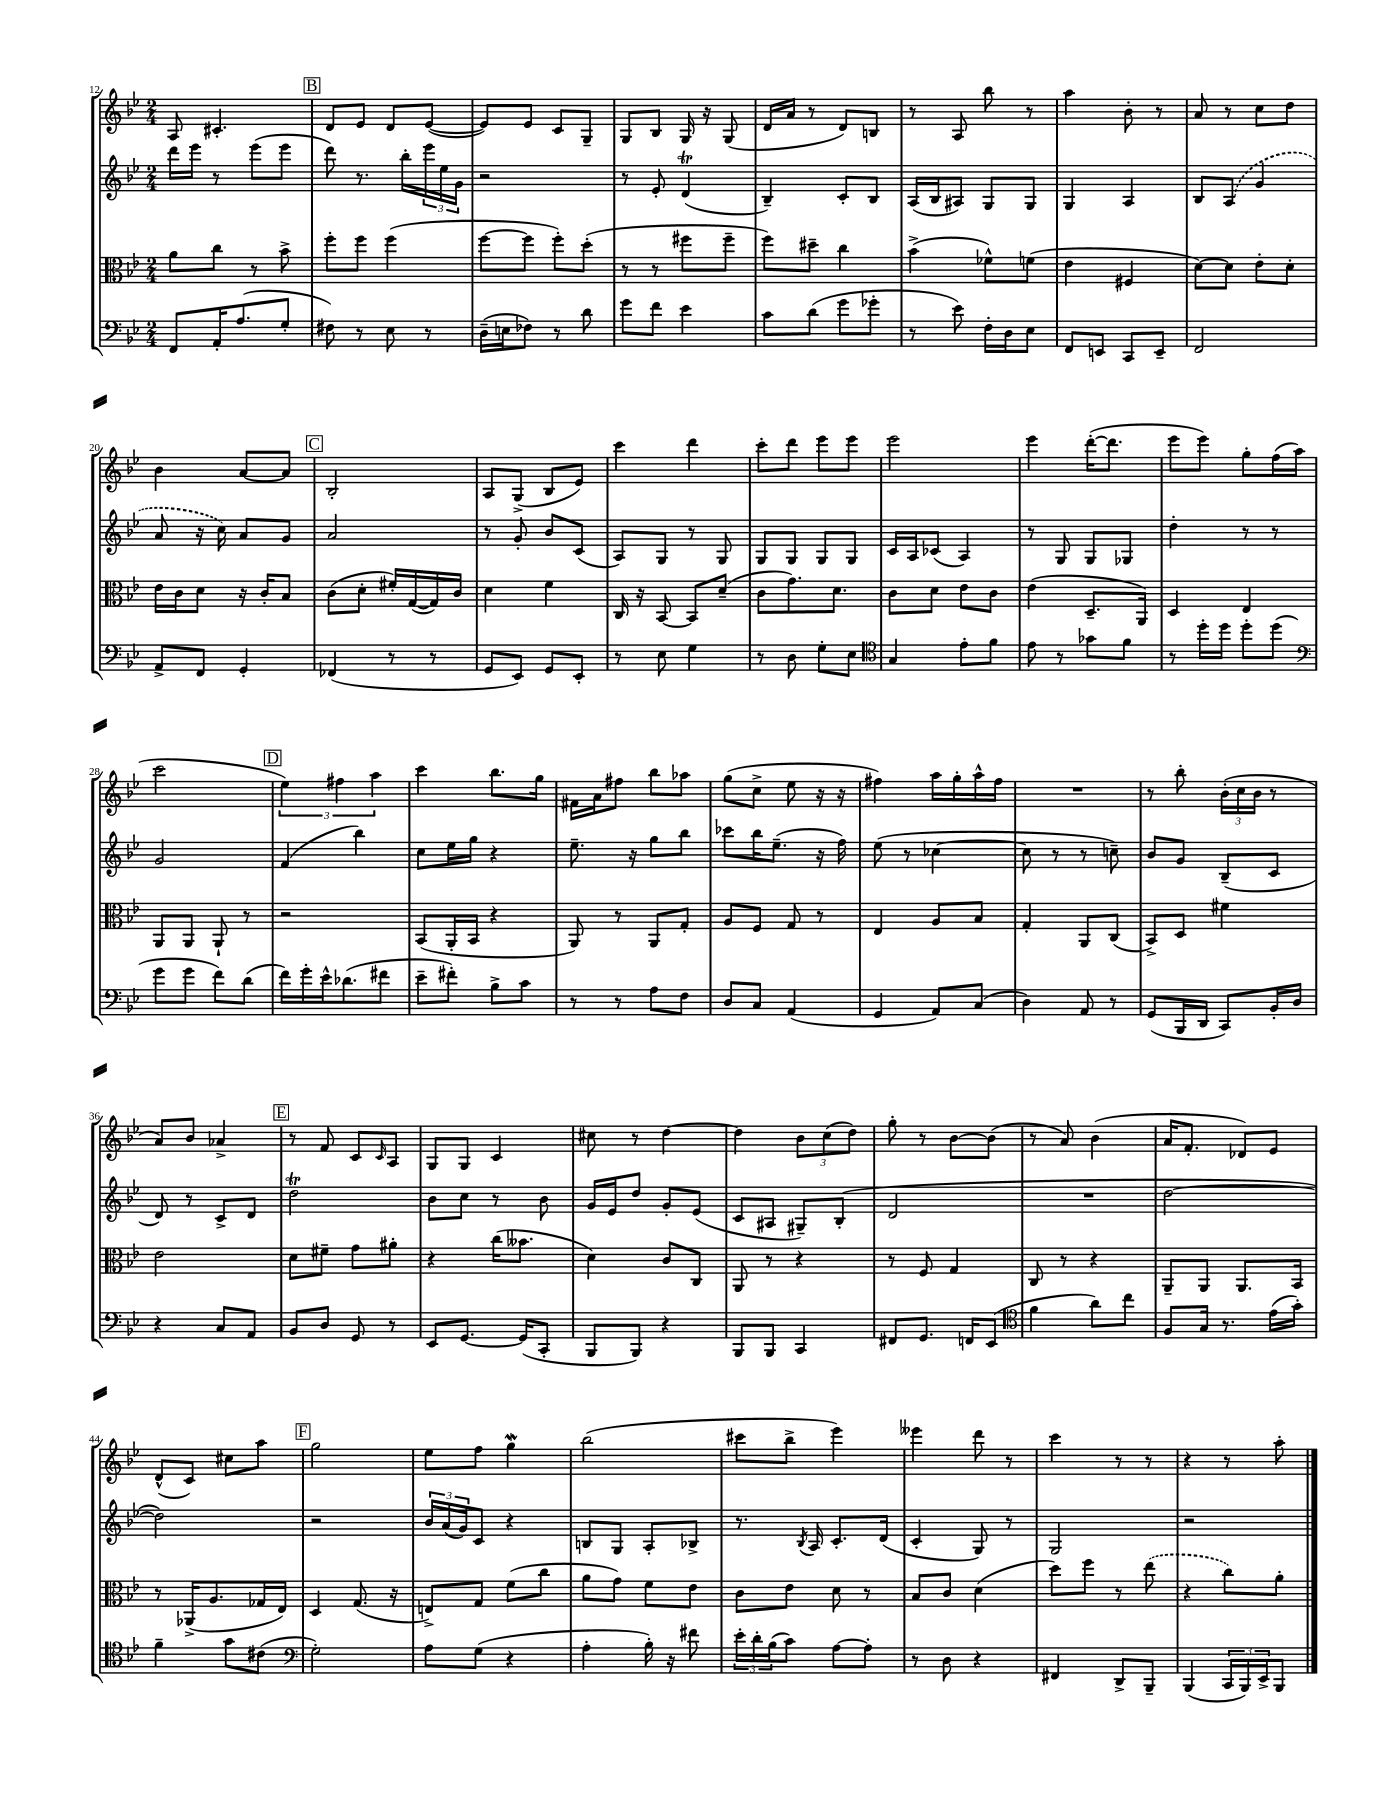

**kern	**kern	**kern	**kern
*part4	*part3	*part2	*part1
*staff4	*staff3	*staff2	*staff1
*clefF4	*clefC3	*clefG2	*clefG2
*k[b-e-]	*k[b-e-]	*k[b-e-]	*k[b-e-]
*M2/4	*M2/4	*M2/4	*M2/4
=12	=12	=12	=12
8FF/L	8a\L	16ddd\LL	8A/
.	.	16eee-\JJ	.
16AA'/K	8cc\J	8r	4.c#X'/
(8.A/	.	.	.
.	8r	(8eee-\L	.
8G'/J	8b-^\	8eee-\J	.
!!LO:REH:place=s1:t=B
=13	=13	=13	=13
8F#X\)	8ff'\L	8ddd\)	8d/L
8r	8ff\J	8.r	8e-/J
8E-\	(4ff\	.	8d/L
.	.	16bb-'\LL	.
8r	.	24eee-\	([8e-/J
.	.	24ee-\	.
.	.	24g\JJ	.
=14	=14	=14	=14
(16D~\LL	[8ff\L	2r	8e-/L])
16En\J	.	.	.
8F-X\J)	8ff\J]	.	8e-/J
8r	8ff'\L)	.	8c/L
8d\	(8dd'\J	.	8G~/J
=15	=15	=15	=15
8g\L	8r	8r	8G/L
8f\J	8r	8e-'/	8B-/J
4e-\	8ff#X\L	(4dt/	16G/
.	.	.	16r
.	8ff#~\J	.	(8G/
=16	=16	=16	=16
8c\L	8ff\L)	4B-~/)	16d/LL
.	.	.	16a/JJ
(8d\J	8dd#X~\J	.	8r
8g\L	4cc\	8c'/L	8d/L)
8g-X'\J	.	8B-/J	8Bn/J
=17	=17	=17	=17
8r	(4b-^\	(16A/LL	8r
.	.	16B-/J	.
8e-\)	.	8A#X/J)	8A/
16F'\LL	8f-X^^\L)	8G/L	8bb-\
16D\J	.	.	.
8E-\J	(8fn\J	8G/J	8r
=18	=18	=18	=18
8FF/L	4e-\	4G/	4aa\
8EEn/J	.	.	.
8CC/L	4F#X/	4A/	8b-'\
8EE~/J	.	.	8r
=19	=19	=19	=19
2FF/	[8d\L)	8B-/L	8a/
.	8d\J]	(8A/J	8r
.	8e-'\L	4g/	8cc\L
.	8d'\J	.	8dd\J
!!LO:LB:g=z
=20	=20	=20	=20
8AA^/L	16e-\LL	8a/	4b-\
.	16c\J	.	.
8FF/J	8d\J	16r	.
.	.	16cc\)	.
4GG'/	16r	8a/L	[8a/L
.	16c'/KL	.	.
.	8B-/J	8g/J	8a/J]
!!LO:REH:place=s1:t=C
=21	=21	=21	=21
(4FF-X/	(8c\L	2a/	2B-'/
.	8d'\J	.	.
8r	16f#X'/LL)	.	.
.	([16G/	.	.
8r	16G/])	.	.
.	16c/JJ	.	.
=22	=22	=22	=22
8GG/L	4d\	8r	8A/L
8EE-/J)	.	8g'/	(8G^/J
8GG/L	4f\	8b-/L	8B-/L
8EE-'/J	.	(8c/J	8e-/J)
=23	=23	=23	=23
8r	16C/	8A/L)	4ccc\
.	16r	.	.
8E-\	[8BB-/	8G/J	.
4G\	8BB-/L]	8r	4ddd\
.	(8d~/J	8G/	.
=24	=24	=24	=24
8r	8c\L	8G/L	8ccc'\L
8D\	8.g\)	8G/J	8ddd\J
8G'\L	.	8G/L	8eee-\L
.	8.d\J	.	.
8E-\J	.	8G/J	8eee-\J
=25	=25	=25	=25
*clefC4	*	*	*
4G/	8c\L	16c/LL	2eee-\
.	.	16A/J	.
.	8d\J	(8c-X/J	.
8e-'\L	8e-\L	4A/)	.
8f\J	8c\J	.	.
=26	=26	=26	=26
8e-\	(4e-\	8r	4eee-\
8r	.	8G/	.
8g-X\L	8.D~/L	8G/L	([16ddd'\KL
.	.	.	8.ddd\J]
8f\J	.	8G-X/J	.
.	16AA/Jk)	.	.
=27	=27	=27	=27
8r	4D/	4dd'\	8eee-\L
16dd'\LL	.	.	8eee-\J)
16dd\JJ	.	.	.
8dd'\L	4E-/	8r	8gg'\L
(8dd\J	.	8r	(16ff\L
.	.	.	16aa\JJ
!!LO:LB:g=z
=28	=28	=28	=28
*clefF4	*	*	*
8g\L	8AA/L	2g/	2ccc\
8g\J	8AA/J	.	.
8f\L)	8AA`/	.	.
(8d\J	8r	.	.
!!LO:REH:place=s1:t=D
=29	=29	=29	=29
16f\LL)	2r	(4f/	6ee-\)
16g'\	.	.	.
16e-^^\J	.	.	.
.	.	.	6ff#X\
(8.d-X\	.	.	.
.	.	4bb-\)	.
.	.	.	6aa\
8f#X\J	.	.	.
=30	=30	=30	=30
8e-~\L	(8BB-/L	8cc\L	4ccc\
8f#X'\J)	16AA'/L	16ee-\L	.
.	16BB-/JJ	16gg\JJ	.
8B-^\L	4r	4r	8.bb-\L
8c\J	.	.	.
.	.	.	16gg\Jk
=31	=31	=31	=31
8r	8AA/)	8.ee-~\	16f#X\LL
.	.	.	16a\J
8r	8r	.	8ff#X\J
.	.	16r	.
8A\L	8AA/L	8gg\L	8bb-\L
8F\J	8G'/J	8bb-\J	8aa-X\J
=32	=32	=32	=32
8D/L	8A/L	8ccc-X\L	(8gg\L
8C/J	8F/J	16bb-\K	8cc^\J
.	.	(8.ee-~\J	.
(4AA/	8G/	.	8ee-\
.	8r	16r	16r
.	.	16ff\)	16r
=33	=33	=33	=33
4GG/	4E-/	(8ee-\	4ff#X\)
.	.	8r	.
8AA/L)	8A/L	[4cc-X\	16aa\LL
.	.	.	16gg'\
(8C/J	8B-/J	.	16aa^^\
.	.	.	16ff#\JJ
=34	=34	=34	=34
4D\)	4G'/	8cc-\]	2r
.	.	8r	.
8AA/	8AA/L	8r	.
8r	(8C/J	8ccn~\)	.
=35	=35	=35	=35
(8GG/L	8BB-^/L)	8b-/L	8r
16BBB-/L	8D/J	8g/J	8bb-'\
16DD/JJ	.	.	.
8CC/L)	4f#X\	(8B-~/L	(24b-'\LL
.	.	.	24cc\
.	.	.	24b-\JJ
16BB-'/L	.	8c/J	8r
16D/JJ	.	.	.
!!LO:LB:g=z
=36	=36	=36	=36
4r	2e-\	8d/)	8a/L)
.	.	8r	8b-/J
8C/L	.	8c^/L	4a-X^/
8AA/J	.	8d/J	.
!!LO:REH:place=s1:t=E
=37	=37	=37	=37
8BB-/L	8d\L	2ddt\	8r
8D/J	8f#X~\J	.	8f/
8GG/	8g\L	.	8c/L
.	.	.	16qqc/
8r	8a#X'\J	.	8A/J
=38	=38	=38	=38
8EE-/L	4r	8b-\L	8G/L
[8.GG/J	.	8cc\J	8G/J
.	(16cc\KL	8r	4c/
(16GG/KL]	8.b--X\J	.	.
8CC'/J	.	8b-\	.
=39	=39	=39	=39
8BBB-/L	4d\)	16g/LL	8cc#X\
.	.	16e-/J	.
8BBB-/J)	.	8dd/J	8r
4r	8c/L	8g'/L	[4dd\
.	8C/J	(8e-/J	.
=40	=40	=40	=40
8BBB-/L	8AA/	8c/L	4dd\]
8BBB-/J	8r	8A#X/J	.
4CC/	4r	8G#X~/L)	12b-\L
.	.	.	(12cc\
.	.	(8B-'/J	.
.	.	.	12dd\J)
=41	=41	=41	=41
8FF#X/L	8r	2d/	8gg'\
8.GG/J	8F/	.	8r
.	4G/	.	[8b-\L
16FFn/KL	.	.	.
(8EE-/J	.	.	(8b-\J]
=42	=42	=42	=42
*clefC4	*	*	*
4f\	8C/	2r	8r
.	8r	.	8a/)
8a\L)	4r	.	(4b-\
8cc\J	.	.	.
=43	=43	=43	=43
8F/L	8AA~/L	[2dd\	16a/KL
.	.	.	8.f'/J
16G/Jk	8AA/J	.	.
8.r	.	.	.
.	8.AA/L	.	8d-X/L)
(16e-\LL	.	.	8e-/J
16g'\JJ)	16BB-/Jk	.	.
!!LO:LB:g=z
=44	=44	=44	=44
4f~\	8r	2dd\])	(8d^^/L
.	(16AA-X^/KL	.	8c/J)
.	8.A/	.	.
8g\L	.	.	8cc#X\L
(8c#X\J	16G-X/L	.	8aa\J
.	16E-/JJ)	.	.
!!LO:REH:place=s1:t=F
=45	=45	=45	=45
*clefF4	*	*	*
2G'\)	4D/	2r	2gg\
.	(8.G/	.	.
.	16r	.	.
=46	=46	=46	=46
8A\L	8En^/L)	24b-/LL	8ee-\L
.	.	(24a/	.
.	.	24g/J)	.
(8G\J	8G/J	8c/J	8ff\J
4r	(8f\L	4r	4ggW\
.	8cc\J	.	.
=47	=47	=47	=47
4A'\	8a\L	8Bn/L	(2bb-\
.	8g\J)	8G/J	.
16B-'\)	8f\L	8A'/L	.
16r	.	.	.
8f#X\	8e-\J	8B-X^/J	.
=48	=48	=48	=48
24e-'\LL	8c\L	8.r	8ccc#X\L
24d'\	.	.	.
(24B-\J	.	.	.
8c\J)	8e-\J	.	8bb-^\J
.	.	8qB-/	.
.	.	16A/	.
[8A\L	8d\	8.c'/L	4eee-\)
8A'\J]	8r	.	.
.	.	(16d/Jk	.
=49	=49	=49	=49
8r	8B-/L	4c'/	4eee--X\
8D\	8c/J	.	.
4r	(4d\	8G/)	8ddd\
.	.	8r	8r
=50	=50	=50	=50
4FF#X/	8dd\L)	2G/	4ccc\
.	8ff\J	.	.
8DD^/L	8r	.	8r
8BBB-~/J	(8ee-\	.	8r
=51	=51	=51	=51
(4BBB-/	4r	2r	4r
24CC/LL	8cc\L)	.	8r
24BBB-/)	.	.	.
24EE-^/J	.	.	.
8BBB-/J	8a'\J	.	8aa'\
==	==	==	==
*-	*-	*-	*-
